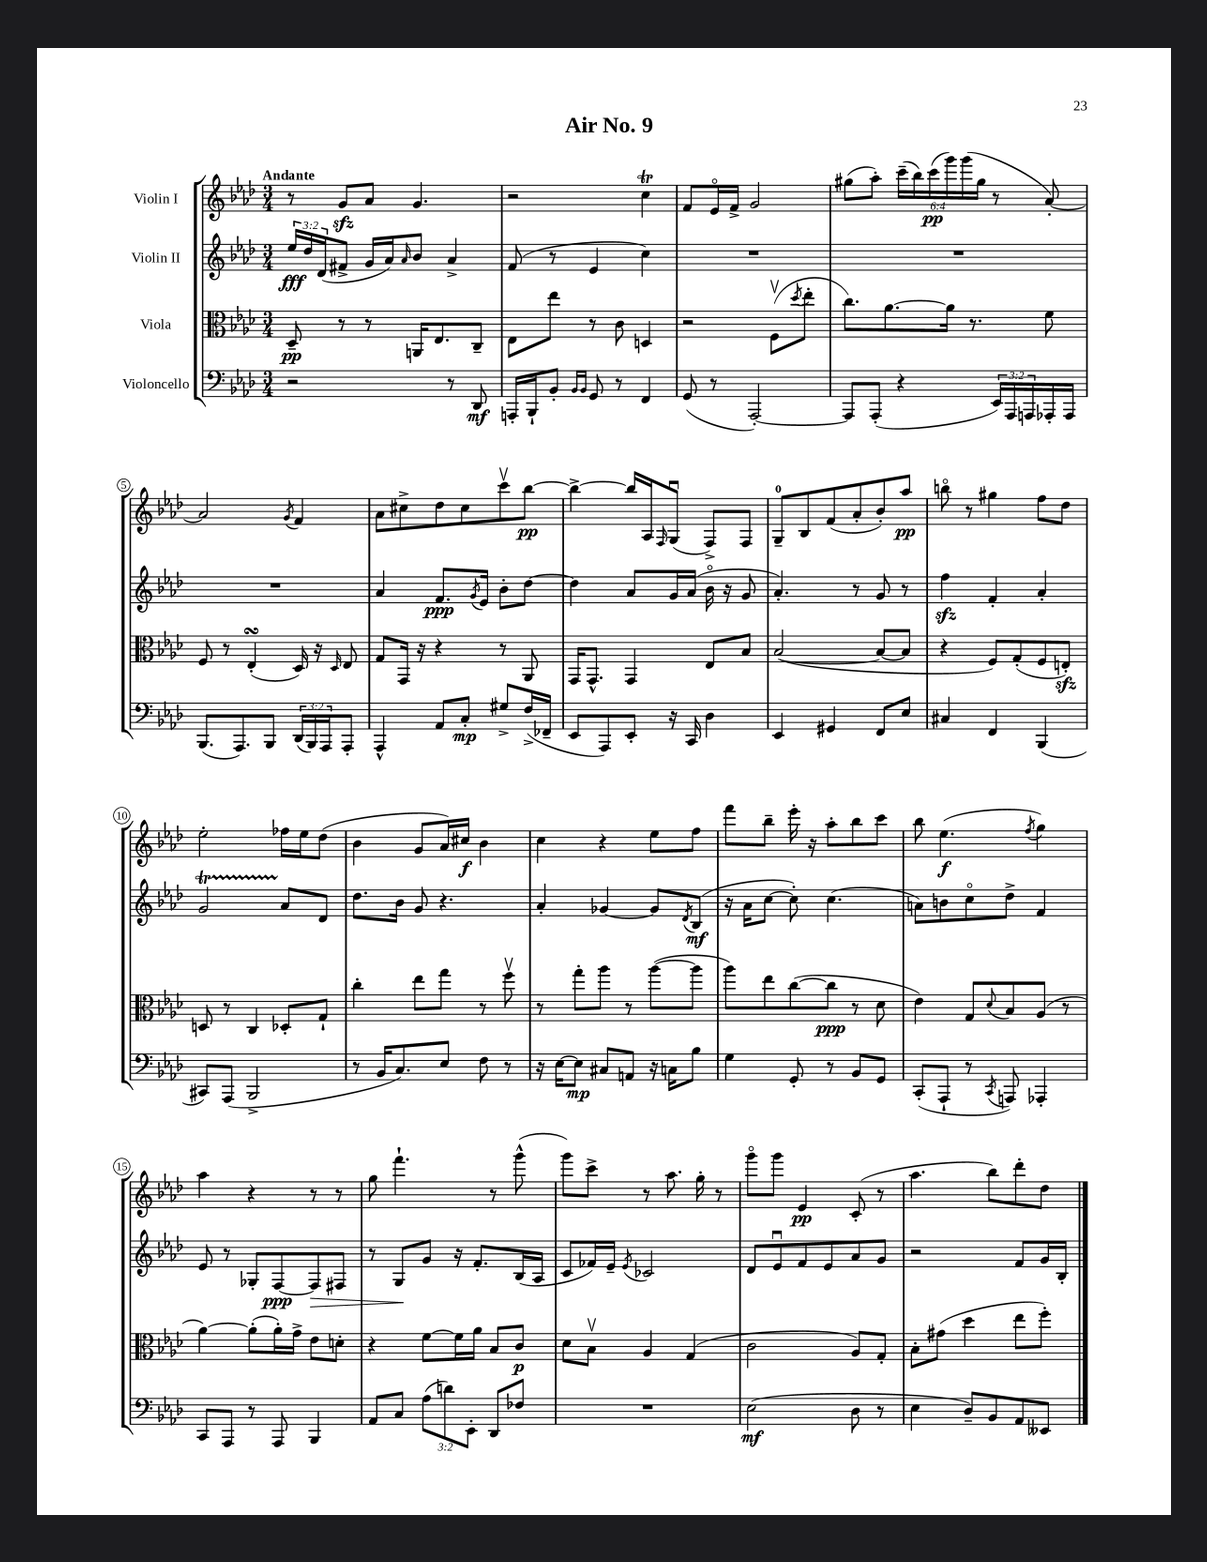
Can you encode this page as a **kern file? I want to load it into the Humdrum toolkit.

**kern	**kern	**kern	**kern
*staff4	*staff3	*staff2	*staff1
*clefF4	*clefC3	*clefG2	*clefG2
*k[b-e-a-d-]	*k[b-e-a-d-]	*k[b-e-a-d-]	*k[b-e-a-d-]
*M3/4	*M3/4	*M3/4	*M3/4
2r	8D-~/	24ee-/LL	8r
.	.	24dd-/	.
.	.	(24d-/J	.
.	8r	8f#^/J	8g/L
.	8r	16g/LL	8a-/J
.	.	16a-/J)	.
.	.	16qqa-/	.
.	16AA/LK	8b-/J	4.g/
.	8.E-/	.	.
8r	.	4a-^/	.
8DD-/	8C~/J	.	.
=	=	=	=
16AAA'/LL	8E-\L	(8f/	2r
16BBB-`/J	.	.	.
8BB-'/J	8ee-\J	8r	.
16qqBB-/LL	.	.	.
16qqBB-/JJ	.	.	.
8GG/	8r	4e-/	.
8r	8c\	.	.
4FF/	4D/	4cc\)	4cc\
=	=	=	=
(8GG/	2r	2.r	8f/L
8r	.	.	16e-o/L
.	.	.	16f^/JJ
[2AAA-'/)	.	.	2g/
.	(8Fv\L	.	.
.	8qdd-/	.	.
.	8ee-'\J	.	.
=	=	=	=
8AAA-/]L	8.cc\L)	2.r	(8gg#\L
(8AAA-'/J	.	.	8aa-'\J)
.	[8.a-\	.	.
4r	.	.	(24ccc~\LL
.	.	.	24bb-\)
.	.	.	(24ccc\
.	16a-\]Jk	.	24ggg\)
.	.	.	(24ggg\
.	8.r	.	.
.	.	.	24gg#\JJ
24EE-/LL)	.	.	8r
24AAA-/	.	.	.
24AAA/	.	.	.
16AAA-'/	8f\	.	[8a-'/)
16AAA-/JJ	.	.	.
=	=	=	=
(8.BBB-/L	8F/	2.r	2a-/]
.	8r	.	.
8.AAA-/)	.	.	.
.	(4E-'/	.	.
8BBB-/J	.	.	.
.	.	.	8qg/
(24DD-/LL	16D-/)	.	4f/
24BBB-/)	.	.	.
.	16r	.	.
24AAA-/J	.	.	.
.	16qqD-/	.	.
8AAA-'/J	8E-/	.	.
=	=	=	=
4AAA-^^/	8G/L	4a-/	8a-\L
.	16GG/Jk	.	8cc#^\
.	16r	.	.
8AA-/L	4r	8.f/L	8dd-\
8C'/J	.	.	8cc#\
.	.	8qg/	.
.	.	16e-/Jk	.
8G#^/L	8r	8b-'\L	8cccv\
(16F^/L	8AA-/	[8dd-\J	[8bb-\J
16FF-~/JJ	.	.	.
=	=	=	=
8EE-/L	16GG/LK	4dd-\]	4bb-^\_
.	8.GG^^/J	.	.
8AAA-/)	.	.	.
8EE-'/J	4GG/	8a-/L	16bb-/]LL
.	.	.	16A-/J
.	.	.	16qqF/
16r	.	16g/L	(8Gu/J
16CC/	.	(16a-/JJ	.
4D-\	8E-/L	16b-o\	8F^/L)
.	.	16r	.
.	8B-/J	8g/	8F/J
=	=	=	=
4EE-/	([2B-/	4.a-'/)	8G~/L
.	.	.	8B-/
4GG#/	.	.	(8f/
.	.	8r	8a-'/
8FF/L	8B-/_L	8g/	8b-'/)
8E-/J	8B-/]J	8r	8aa-/J
=	=	=	=
4C#/	4r	4ff\	8bbo\
.	.	.	8r
4FF/	8F/L)	4f'/	4gg#\
.	(8G'/	.	.
(4BBB-/	8F/	4a-'/	8ff\L
.	8E'/J)	.	8dd-\J
=	=	=	=
8CC#/L)	8D/	2g/	2ee-'\
(8AAA-/J	8r	.	.
2BBB-^/	4C/	.	.
.	8D-'/L	8a-/L	16ff-\LL
.	.	.	16ee-\J
.	8G`/J	8d-/J	(8dd-\J
=	=	=	=
8r	4cc'\	8.dd-\L	4b-\
16BB-/LK	.	.	.
8.C/)	.	16b-\Jk	.
.	8ee-\L	8g/	8g/L
8E-/J	8gg\J	4.r	16a-/L)
.	.	.	16cc#/JJ
8F\	8r	.	4b-\
8r	8ffv\	.	.
=	=	=	=
16r	8r	4a-'/	4cc\
[16E-\LK	.	.	.
8E-\]J	8gg'\L	.	.
8C#/L	8aa-\J	[4g-/	4r
8AA/J	8r	.	.
16r	([8aa-\L	8g-/]L	8ee-\L
16C\LK	.	.	.
.	.	8qd-/	.
8B-\J	8aa-\]J	(8B-/J	8ff\J
=	=	=	=
4G\	8aa-\L)	16r	8fff\L
.	.	16a-\LK	.
.	8ee-\	[8cc\J	8bb-~\J
8GG'/	([8cc\	8cc'\])	16eee-'\
.	.	.	16r
8r	8cc\]J	(4.cc\	8aa-'\L
8BB-/L	8r	.	8bb-\
8GG/J	8d-\	.	8ccc\J
=	=	=	=
(8CC'/L	4e-\)	8a\L)	8bb-\
8AAA-`/J	.	8b\	(4.ee-\
8r	8G/L	8cco\	.
8qCC/	8qqd-/	.	.
8AAA/)	8B-/	8dd-^\J	.
.	.	.	8qff/
4AAA-'/	(8A-/J	4f/	4gg\)
.	8r	.	.
=	=	=	=
8CC/L	[4a-\)	8e-/	4aa-\
8AAA-/J	.	8r	.
8r	(8a-'\]L	8G-'/L	4r
8AAA-/	16a-'\L)	[8F/	.
.	16g^\JJ	.	.
4BBB-/	8e-\L	8F/]	8r
.	8d'\J	8F#/J	8r
=	=	=	=
8AA-/L	4r	8r	8gg\
8C/J	.	8G/L	4.fff`\
(12A-\L	[8f\L	8g/J	.
12d\)	.	.	.
.	16f\]L	16r	.
12EE-'\J	.	.	.
.	16a-\JJ	8.f'/L	.
8DD-/L	8B-/L	.	8r
8F-/J	8c/J	(16B-/L	(8ggg^^\
.	.	16A-/JJ	.
=	=	=	=
2.r	8d-\L	8c/L	8ggg\L)
.	8B-v\J	16f-/L)	8ccc^\J
.	.	16e-~/JJ	.
.	.	8qe-/	.
.	4A-/	2c-/	8r
.	.	.	8.aa-\
.	(4G/	.	.
.	.	.	16gg'\
.	.	.	8r
=	=	=	=
(2E-\	2c\	8d-/L	8gggo\L
.	.	8e-u/	8ggg\J
.	.	8f/	4e-/
.	.	8e-/	.
8D-\	8A-/L)	8a-/	(8c'/
8r	8G'/J	8g/J	8r
=	=	=	=
4E-\	8B-'\L	2r	4.aa-\
.	(8g#\J	.	.
8D-~/L)	4dd-\	.	.
8BB-/	.	.	8bb-\L)
8AA-/	8ee-\L	8f/L	8ddd-'\
8EE--/J	8ff'\J)	16g/L	8dd-\J
.	.	16B-'/JJ	.
==	==	==	==
*-	*-	*-	*-
